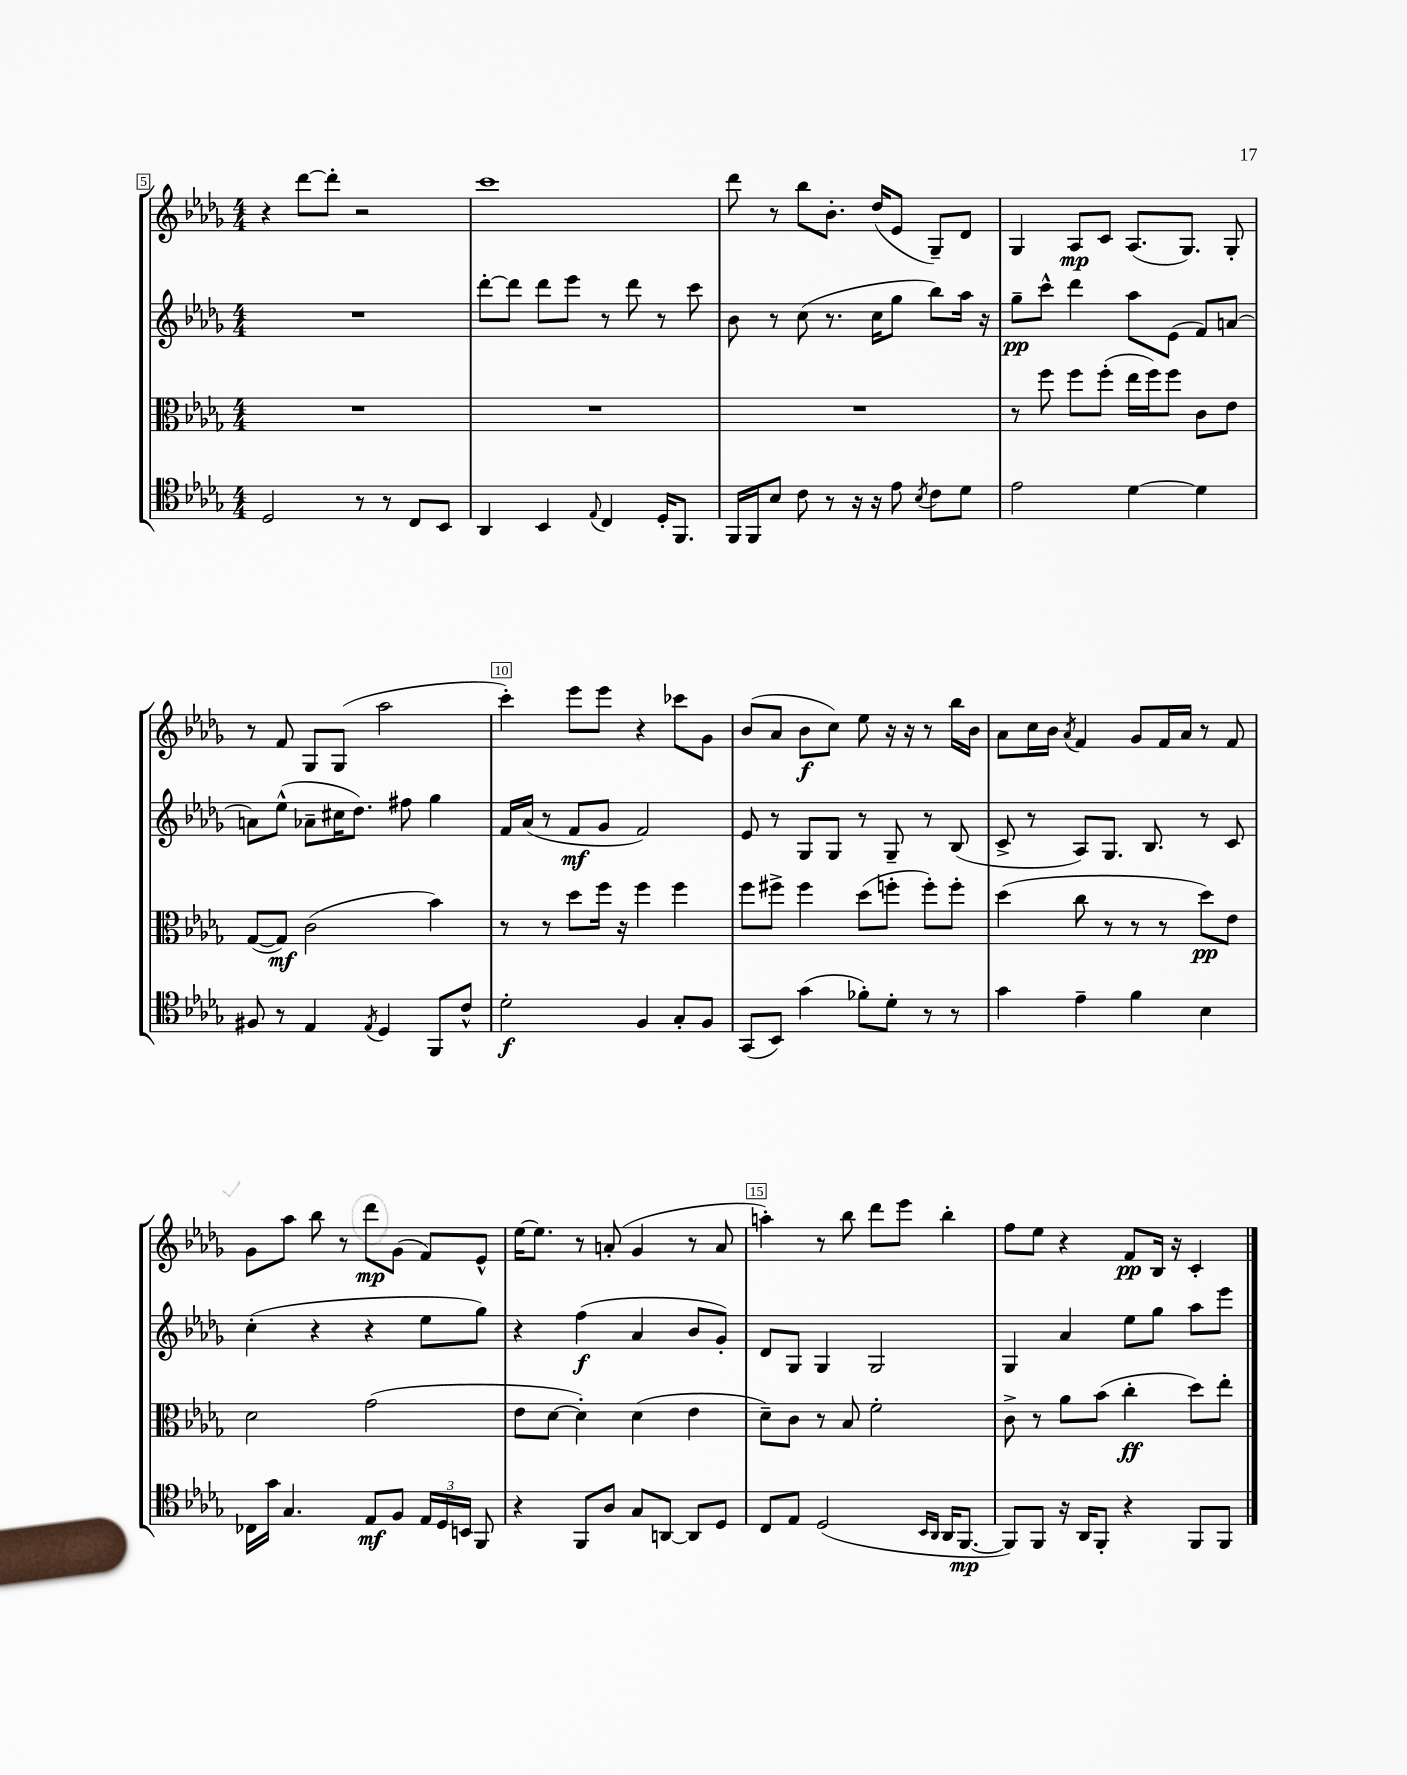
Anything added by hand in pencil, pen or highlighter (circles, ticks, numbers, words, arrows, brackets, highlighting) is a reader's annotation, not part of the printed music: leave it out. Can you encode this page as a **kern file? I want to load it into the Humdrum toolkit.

**kern	**kern	**kern	**kern
*staff4	*staff3	*staff2	*staff1
*clefC4	*clefC3	*clefG2	*clefG2
*k[b-e-a-d-g-]	*k[b-e-a-d-g-]	*k[b-e-a-d-g-]	*k[b-e-a-d-g-]
*M4/4	*M4/4	*M4/4	*M4/4
2D-	1r	1r	4r
.	.	.	[8ddd-
.	.	.	8ddd-']
8r	.	.	2r
8r	.	.	.
8C	.	.	.
8BB-	.	.	.
=	=	=	=
4AA-	1r	[8ddd-'	1ccc
.	.	8ddd-]	.
4BB-	.	8ddd-	.
.	.	8eee-	.
8qqE-	.	.	.
4C	.	8r	.
.	.	8ddd-	.
16D-'	.	8r	.
8.FF	.	.	.
.	.	8ccc	.
=	=	=	=
16FF	1r	8b-	8ddd-
16FF	.	.	.
8B-	.	8r	8r
8c	.	(8cc	8bb-
8r	.	8.r	8.b-'
16r	.	.	.
16r	.	16cc	(16dd-
8e-	.	8gg-	8e-
8qB-	.	.	.
8c	.	8bb-)	8G-~)
8d-	.	16aa-	8d-
.	.	16r	.
=	=	=	=
2e-	8r	8gg-~	4G-
.	8ff	8ccc^^	.
.	8ff	4ddd-	8A-
.	(8ff'	.	8c
[4d-	16ee-	8aa-	(8.A-
.	16ff)	.	.
.	8ff	(8e-	.
.	.	.	8.G-)
4d-]	8c	8f)	.
.	8e-	[8a	8G-'
=	=	=	=
8F#	([8G-	8a]	8r
8r	8G-])	(8ee-^^	8f
4E-	(2c	8a-~	8G-
.	.	16cc#	(8G-
.	.	8.dd-)	.
8qE-	.	.	.
4D-	.	.	2aa-
.	.	8ff#	.
8FF	4b-)	4gg-	.
8c^^	.	.	.
=	=	=	=
2d-'	8r	16f	4ccc')
.	.	(16a-	.
.	8r	8r	.
.	8dd-	8f	8eee-
.	16ff	8g-	8eee-
.	16r	.	.
4F	4ff	2f)	4r
8G-'	4ff	.	8ccc-
8F	.	.	8g-
=	=	=	=
(8GG-	8ff	8e-	(8b-
8BB-)	8ff#^	8r	8a-
(4g-	4ff#	8G-	8b-
.	.	8G-	8cc)
8f-')	(8dd-	8r	8ee-
8d-'	8ff'	8G-~	16r
.	.	.	16r
8r	8ff')	8r	8r
8r	8ff'	(8B-	16bb-
.	.	.	16b-
=	=	=	=
4g-	(4dd-	8c^	8a-
.	.	8r	16cc
.	.	.	16b-
.	.	.	8qa-
4e-~	8cc	8A-)	4f
.	8r	8.G-	.
4f	8r	.	8g-
.	.	8.B-	.
.	8r	.	16f
.	.	.	16a-
4B-	8dd-)	8r	8r
.	8e-	8c	8f
=	=	=	=
16C-	2d-	(4cc'	8g-
16g-	.	.	.
4.G-	.	.	8aa-
.	.	4r	8bb-
.	.	.	8r
8E-	(2g-	4r	8ddd-
8F	.	.	(8g-
24E-	.	8ee-	8f)
24D-	.	.	.
24BB	.	.	.
8FF	.	8gg-)	8e-^^
=	=	=	=
4r	8e-	4r	[16ee-
.	.	.	8.ee-]
.	[8d-	.	.
8FF	4d-'])	(4ff	8r
8A-	.	.	(8a'
8G-	(4d-	4a-	4g-
[8AA	.	.	.
8AA]	4e-	8b-	8r
8D-	.	8g-')	8a
=	=	=	=
8C	8d-~)	8d-	4aa')
8E-	8c	8G-	.
(2D-	8r	4G-	8r
.	8B-	.	8bb-
.	2f'	2G-	8ddd-
.	.	.	8eee-
16qqBB-	.	.	.
16qqAA-	.	.	.
16AA-	.	.	4bb-'
[8.FF	.	.	.
=	=	=	=
8FF])	8c^	4G-	8ff
8FF	8r	.	8ee-
16r	8a-	4a-	4r
16AA-	.	.	.
8FF'	(8b-	.	.
4r	4cc'	8ee-	8f
.	.	8gg-	16B-
.	.	.	16r
8FF	8dd-)	8aa-	4c'
8FF	8ee-'	8eee-	.
==	==	==	==
*-	*-	*-	*-
